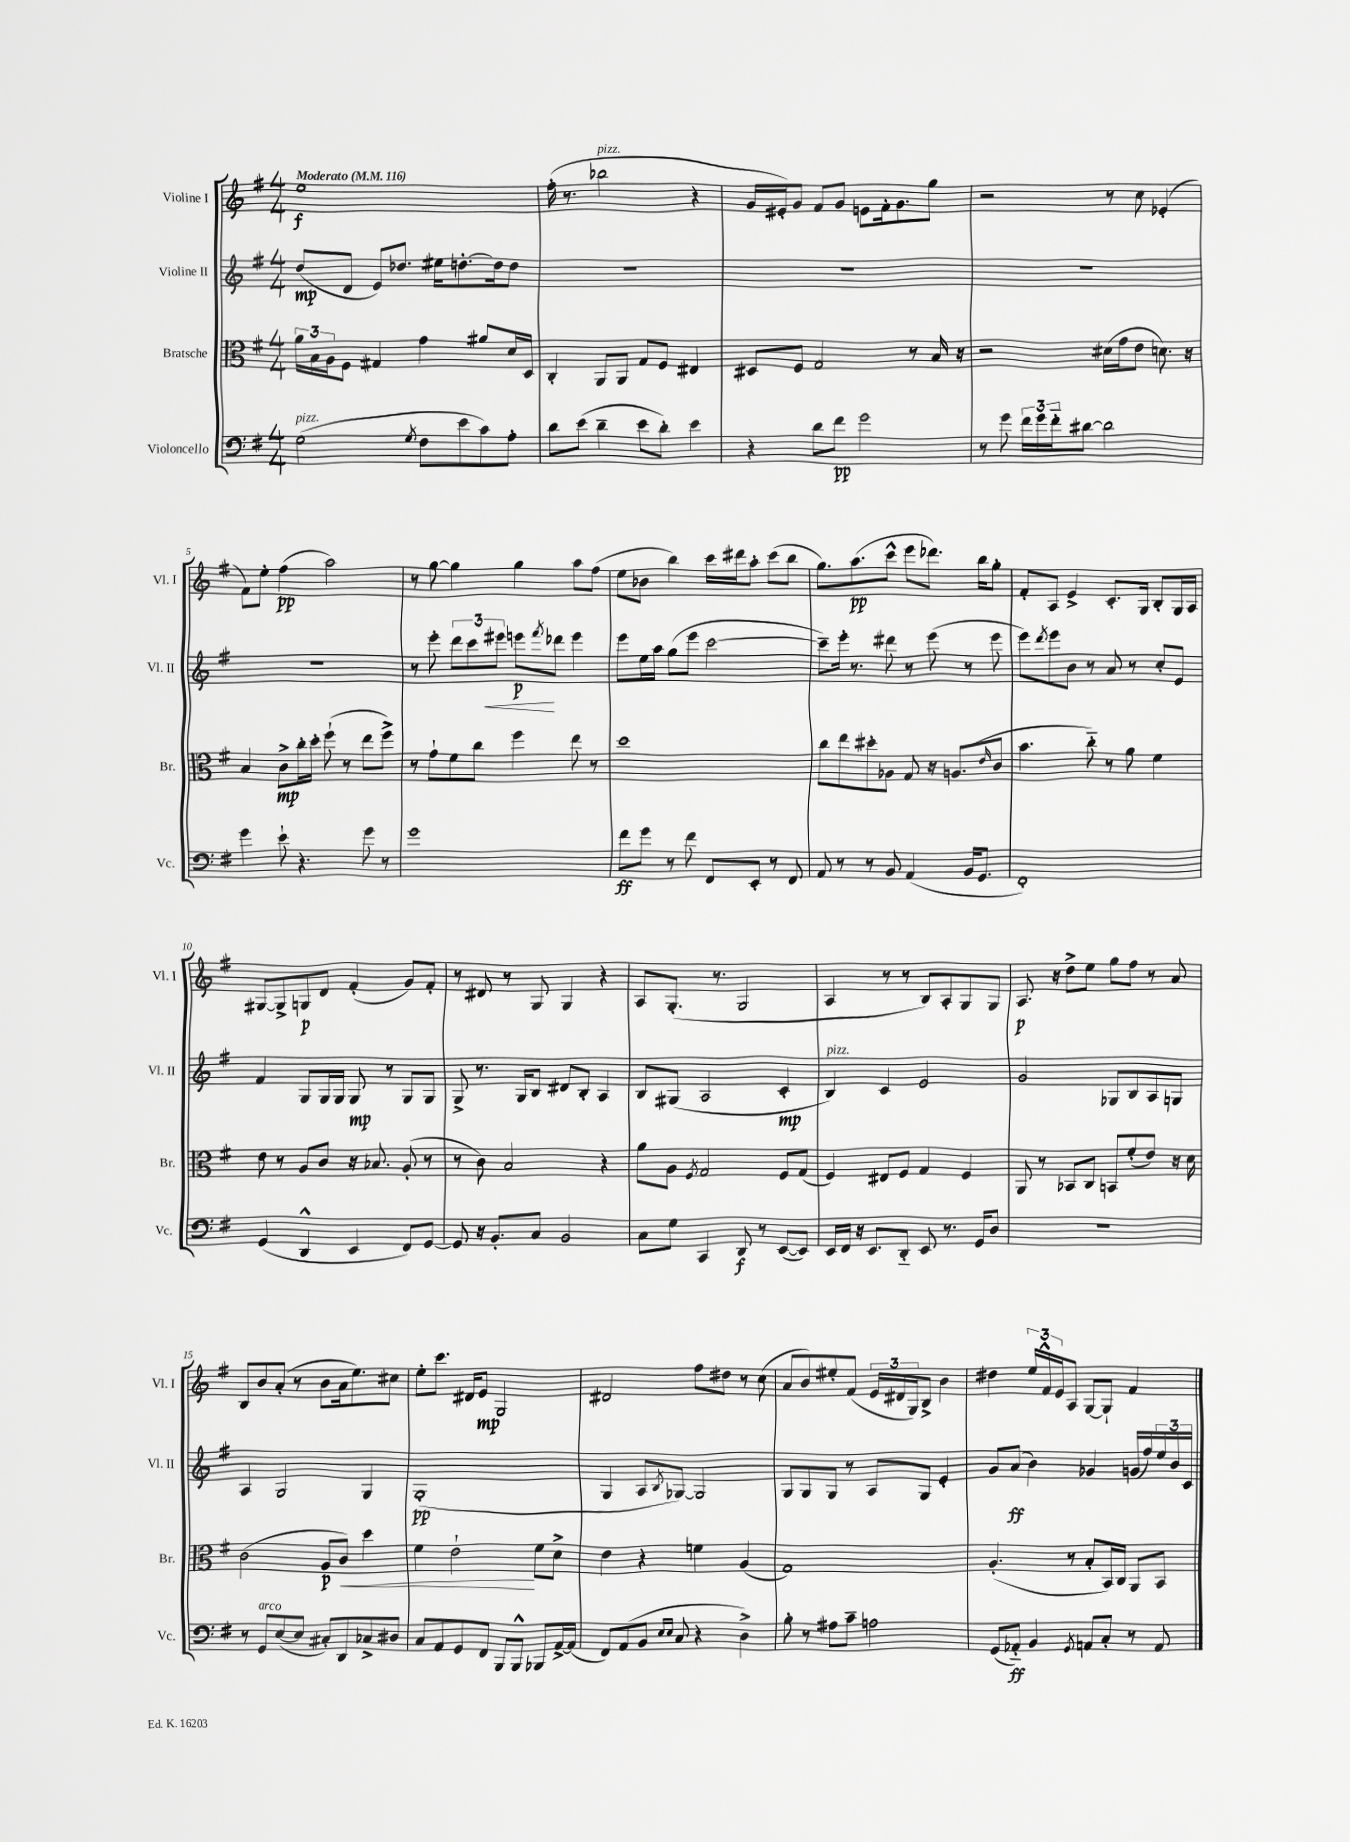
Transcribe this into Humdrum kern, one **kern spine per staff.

**kern	**dynam	**kern	**dynam	**kern	**dynam	**kern	**dynam
*part4	*part4	*part3	*part3	*part2	*part2	*part1	*part1
*staff4	*staff4	*staff3	*staff3	*staff2	*staff2	*staff1	*staff1
*I"Violoncello	*	*I"Bratsche	*	*I"Violine II	*	*I"Violine I	*
*I'Vc.	*	*I'Br.	*	*I'Vl. II	*	*I'Vl. I	*
*clefF4	*	*clefC3	*	*clefG2	*	*clefG2	*
*k[f#]	*	*k[f#]	*	*k[f#]	*	*k[f#]	*
*M4/4	*	*M4/4	*	*M4/4	*	*M4/4	*
*MM116	*	*MM116	*	*MM116	*	*MM116	*
=1	=1	=1	=1	=1	=1	=1	=1
!	!	!	!	!	!	!LO:TX:a:B:t=Moderato	!
!LO:TX:a:i:t=pizz.	!	!	!	!	!	!	!
(2G\	.	24a\LL	.	(8dd/L	mp	1ee	f
.	.	24B\	.	.	.	.	.
.	.	24A\J	.	.	.	.	.
.	.	8F#\J	.	8d/J	.	.	.
.	.	4G#X/	.	8e/L)	.	.	.
.	.	.	.	8.dd-X/J	.	.	.
8qG/	.	.	.	.	.	.	.
8F#\L	.	4g\	.	.	.	.	.
.	.	.	.	16ee#X\KL	.	.	.
8e\	.	.	.	[8.ddn'\	.	.	.
8c\)	.	8a#X/L	.	.	.	.	.
.	.	.	.	16dd\k]	.	.	.
8A'\J	.	16d/L	.	8dd\J	.	.	.
.	.	16D/JJ	.	.	.	.	.
=2	=2	=2	=2	=2	=2	=2	=2
8d\L	.	4C'/	.	1r	.	(16ff#'\	.
.	.	.	.	.	.	8.r	.
(8e\J	.	.	.	.	.	.	.
!	!	!	!	!	!	!LO:TX:a:i:t=pizz.	!
4d~\	.	8AA/L	.	.	.	2bb-X\	.
.	.	8AA/J	.	.	.	.	.
8e\L	.	8G/L	.	.	.	.	.
8d'\J)	.	8F#/J	.	.	.	.	.
4e\	.	4E#X/	.	.	.	4r	.
=3	=3	=3	=3	=3	=3	=3	=3
4r	.	8D#X/L	.	1r	.	16g/LL	.
.	.	.	.	.	.	16e#X'/J)	.
.	.	8F#/J	.	.	.	8g/J	.
8d\L	.	2G/	.	.	.	8f#/L	.
8f#\J	pp	.	.	.	.	8g/J	.
2g\	.	.	.	.	.	8en\L	.
.	.	.	.	.	.	16f#'\k	.
.	.	.	.	.	.	8.g\	.
.	.	8r	.	.	.	.	.
.	.	16B/	.	.	.	8gg\J	.
.	.	16r	.	.	.	.	.
=4	=4	=4	=4	=4	=4	=4	=4
8r	.	2r	.	1r	.	2r	.
8g\	.	.	.	.	.	.	.
24f#\LL	.	.	.	.	.	.	.
24g\	.	.	.	.	.	.	.
24f#\J	.	.	.	.	.	.	.
[8d#X\J	.	.	.	.	.	.	.
2d#\]	.	(16d#X\LL	.	.	.	8r	.
.	.	16g\J	.	.	.	.	.
.	.	8e\J	.	.	.	8cc\	.
.	.	8.dn\)	.	.	.	(4e-X'/	.
.	.	16r	.	.	.	.	.
!!LO:LB:g=z
=5	=5	=5	=5	=5	=5	=5	=5
4g\	.	4B/	.	1r	.	8f#\L)	.
.	.	.	.	.	.	8ee'\J	.
8e`\	.	8c^\L	mp	.	.	(4ff#\	pp
4.r	.	16cc'\L	.	.	.	.	.
.	.	16dd'\JJ	.	.	.	.	.
.	.	(8ff#`\	.	.	.	2aa\)	.
.	.	8r	.	.	.	.	.
8g\	.	8ee\L	.	.	.	.	.
8r	.	8ff#^\J)	.	.	.	.	.
=6	=6	=6	=6	=6	=6	=6	=6
1g	.	8r	.	8r	.	8r	.
.	.	8g`\L	.	8eee'\	.	[8gg\	.
.	.	8f#\	.	12ddd\L	.	4gg\]	.
.	.	.	.	12ccc\	.	.	.
.	.	8cc\J	.	.	.	.	.
!	!	!	!	!	!LO:HP:b	!	!
.	.	.	.	12eee#X\J	<	.	.
.	.	4ff#\	.	8eeen\L	p	4gg\	.
.	.	.	.	8qfff#/	.	.	.
.	.	.	.	8ddd-X\J	[	.	.
.	.	8ee\	.	4eee\	.	8aa\L	.
.	.	8r	.	.	.	(8ff#\J	.
=7	=7	=7	=7	=7	=7	=7	=7
8f#\L	ff	1dd	.	8eee\L	.	8ee\L	.
8g\J	.	.	.	16ee\L	.	8b-X\J	.
.	.	.	.	16aa\JJ	.	.	.
8r	.	.	.	(8gg\L	.	4bb\)	.
8f#\	.	.	.	8eee\J	.	.	.
8FF#/L	.	.	.	[2ccc\	.	16ccc\LL	.
.	.	.	.	.	.	16ddd#X\J	.
8EE'/J	.	.	.	.	.	8aa'\J	.
8r	.	.	.	.	.	(8ccc\L	.
8FF#/	.	.	.	.	.	8bb\J	.
=8	=8	=8	=8	=8	=8	=8	=8
8AA/	.	8cc\L	.	8ccc~\L])	.	8.gg\L)	.
8r	.	8ee\	.	16eee'\Jk	.	.	.
.	.	.	.	8.r	.	(8.aa\	pp
8r	.	8dd#X'\	.	.	.	.	.
8BB/	.	8A-X\J	.	8ddd#X\	.	8ccc^^\J	.
(4AA/	.	8G/	.	8r	.	8eee\L	.
.	.	16r	.	(8eee\	.	8.ddd-X\J)	.
.	.	(8.An/L	.	.	.	.	.
16BB/KL	.	.	.	8r	.	.	.
8.GG/J	.	.	.	.	.	16bb\KL	.
.	.	16qqe/	.	.	.	.	.
.	.	8c/J	.	8eee\	.	8gg'\J	.
=9	=9	=9	=9	=9	=9	=9	=9
1FF#')	.	4.b\	.	8eee\L)	.	8f#'/L	.
.	.	.	.	8qddd/	.	.	.
.	.	.	.	8eee\	.	8A/J	.
.	.	.	.	8b\J	.	4e^/	.
.	.	8cc\)	.	8r	.	.	.
.	.	8r	.	8a/	.	8.c'/L	.
.	.	8a\	.	8r	.	.	.
.	.	.	.	.	.	16G/Jk	.
.	.	4f#\	.	8cc'/L	.	8B'/L	.
.	.	.	.	8e/J	.	16G/L	.
.	.	.	.	.	.	16A/JJ	.
!!LO:LB:g=z
=10	=10	=10	=10	=10	=10	=10	=10
(4GG/	.	8e\	.	4f#/	.	[8G#X/L	.
.	.	8r	.	.	.	8G#^/]	.
4DD^^/	.	8A/L	.	8G/L	.	8Gn/	p
.	.	8c/J	.	16G/L	.	8d/J	.
.	.	.	.	16G/JJ	.	.	.
4EE/	.	16r	.	8G/	mp	(4f#'/	.
.	.	8.B-X/	.	.	.	.	.
.	.	.	.	8r	.	.	.
8FF#/L)	.	(8A'/	.	8G/L	.	8g/L)	.
[8GG/J	.	8r	.	8G/J	.	8f#'/J	.
=11	=11	=11	=11	=11	=11	=11	=11
8GG/]	.	8r	.	8G^/	.	8r	.
16r	.	8c\)	.	8.r	.	8d#X/	.
8.BB'/L	.	.	.	.	.	.	.
.	.	2B/	.	.	.	8r	.
.	.	.	.	16G/KL	.	.	.
8C/J	.	.	.	8B/J	.	8G/	.
2BB/	.	.	.	8d#X/L	.	4G/	.
.	.	.	.	8B'/J	.	.	.
.	.	4r	.	4A/	.	4r	.
=12	=12	=12	=12	=12	=12	=12	=12
8C\L	.	8a\L	.	8B/L	.	8A/L	.
8G\J	.	8A\J	.	(8G#X/J	.	(8.G'/J	.
.	.	8qF#/	.	.	.	.	.
4CC/	.	2G/	.	2A/	.	.	.
.	.	.	.	.	.	8.r	.
8DD/	f	.	.	.	.	2G/	.
8r	.	.	.	.	.	.	.
([8EE/L	.	8F#/L	.	4c'/	mp	.	.
8EE/J])	.	(8G/J	.	.	.	.	.
=13	=13	=13	=13	=13	=13	=13	=13
!	!	!	!	!LO:TX:a:i:t=pizz.	!	!	!
16EE/LL	.	4F#/)	.	4B/)	.	4A/	.
16FF#/JJ	.	.	.	.	.	.	.
16r	.	.	.	.	.	.	.
8.EE/L	.	.	.	.	.	.	.
.	.	8E#X/L	.	4c/	.	8r	.
8DD/J	.	8F#/J	.	.	.	8r	.
8EE/	.	4G/	.	2e/	.	8B/L)	.
8.r	.	.	.	.	.	8A'/	.
.	.	4F#/	.	.	.	8G/	.
16GG/KL	.	.	.	.	.	.	.
8D/J	.	.	.	.	.	8G/J	.
=14	=14	=14	=14	=14	=14	=14	=14
1r	.	8AA/	.	2g/	.	8.A/	p
.	.	8r	.	.	.	.	.
.	.	.	.	.	.	16r	.
.	.	8BB-X/L	.	.	.	8dd^\L	.
.	.	8C/J	.	.	.	8ee\J	.
.	.	8BBn/L	.	8G-X/L	.	8gg\L	.
.	.	(8f#'/	.	8B/	.	8ff#\J	.
.	.	8e/J)	.	8A/	.	8r	.
.	.	16r	.	8Gn/J	.	8a/	.
.	.	16d\	.	.	.	.	.
!!LO:LB:g=z
=15	=15	=15	=15	=15	=15	=15	=15
8r	.	(2c\	.	4A/	.	8B/L	.
!LO:TX:a:i:t=arco	!	!	!	!	!	!	!
8GG/L	.	.	.	.	.	8b/	.
([8E/	.	.	.	2G/	.	(8a'/J	.
8E/J]	.	.	.	.	.	8r	.
8C#X'/L)	.	8A/L	p	.	.	8b\L	.
!	!	!	!LO:HP:b	!	!	!	!
8DD/	.	8c/J)	<	.	.	16a\k	.
.	.	.	.	.	.	8.ee\)	.
8C-X^/	.	4dd\	.	4G/	.	.	.
8D#X/J	.	.	.	.	.	8cc#X\J	.
=16	=16	=16	=16	=16	=16	=16	=16
8C/L	.	4f#\	.	(1G'	pp	8ee'\L	.
8AA/	.	.	.	.	.	8.ccc\J	.
8GG/	.	2e`\	.	.	.	.	.
.	.	.	.	.	.	16d#X/KL	.
8FF#/J	.	.	.	.	.	8e/J	mp
8BBB/L	.	.	.	.	.	2G/	.
8BBB^^/J	.	.	.	.	.	.	.
8BBB-X/L	.	8f#\L	[	.	.	.	.
[16AA^/L	.	8d^\J	.	.	.	.	.
(16AA/JJ]	.	.	.	.	.	.	.
=17	=17	=17	=17	=17	=17	=17	=17
8FF#/L)	.	4e\	.	4G/	.	2d#X/	.
(8AA/	.	.	.	.	.	.	.
8BB/J	.	4r	.	8A/L	.	.	.
16qqE/LL	.	.	.	.	.	.	.
16qqE/JJ	.	.	.	8qB/	.	.	.
8C/	.	.	.	[8G-X/J)	.	.	.
4r	.	4fn\	.	2G-/]	.	8ff#\L	.
.	.	.	.	.	.	8dd#X\J	.
4D^\)	.	(4A/	.	.	.	8r	.
.	.	.	.	.	.	(8cc\	.
=18	=18	=18	=18	=18	=18	=18	=18
8B'\	.	1G)	.	8G/L	.	8a/L	.
8r	.	.	.	8G/	.	8b/)	.
8A#X\L	.	.	.	8G/J	.	8ee#X'/	.
8c~\J	.	.	.	8r	.	(8f#/J	.
2An\	.	.	.	8A/L	.	24e/LL	.
.	.	.	.	.	.	24d#X/	.
.	.	.	.	.	.	24G/J)	.
.	.	.	.	8G/J	.	8B^/J	.
.	.	.	.	4e'/	.	4b\	.
=19	=19	=19	=19	=19	=19	=19	=19
(8GG/L	.	(4.A'/	.	8g/L	.	4dd#X\	.
8AA-X/J)	ff	.	.	(8a/J	ff	.	.
4BB/	.	.	.	4b\)	.	24ee/LL	.
.	.	.	.	.	.	24f#^^/	.
.	.	.	.	.	.	24e/J	.
.	.	8r	.	.	.	8A/J	.
8qGG/	.	.	.	.	.	.	.
8AAn/L	.	8B'/L	.	4g-X/	.	[8G/L	.
8C'/J	.	16BB/L)	.	.	.	8G`/J]	.
.	.	16C/JJ	.	.	.	.	.
8r	.	8AA/L	.	(16gn/LL	.	4f#/	.
.	.	.	.	16ff#/)	.	.	.
8AA/	.	8BB/J	.	24ee/	.	.	.
.	.	.	.	24b/	.	.	.
.	.	.	.	24c/JJ	.	.	.
==	==	==	==	==	==	==	==
*-	*-	*-	*-	*-	*-	*-	*-
